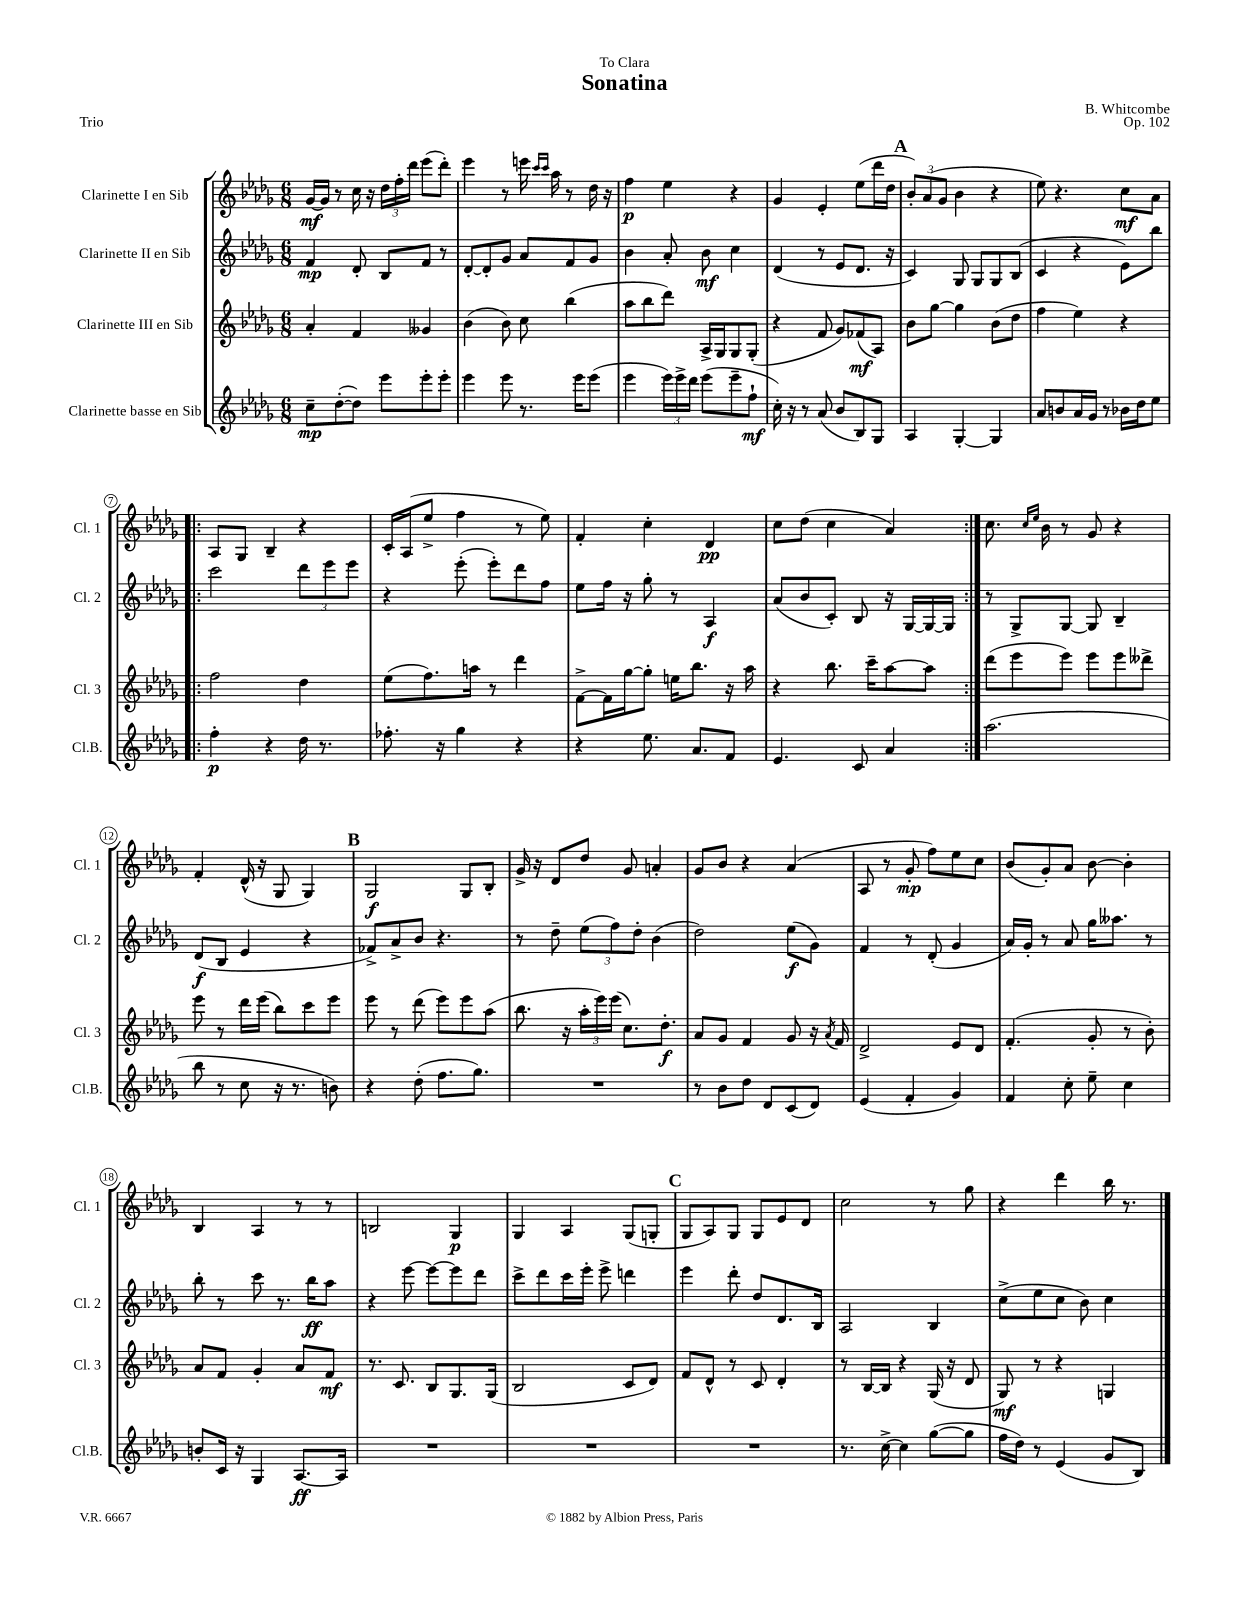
\header { title = "Sonatina" composer = "B. Whitcombe" dedication = "To Clara" opus = "Op. 102" piece = "Trio" }
<<
\new StaffGroup <<
\new Staff = "s0" \with { instrumentName = "Clarinette I en Sib" shortInstrumentName = "Cl. 1" } {
    \clef treble \key des \major \numericTimeSignature \time 6/8
    \autoBeamOff ges'16[~\mf ges'16] r8 c''16 r16 \tuplet 3/2 { des''16[ f''16-. des'''16] } ees'''8[( des'''8]-.) |
    ees'''4 r8 e'''16 \grace { c'''16[ c'''16] } aes''16 r8 des''16 r16 |
    f''4\p ees''4 r4 |
    ges'4 ees'4-. ees''8[( des'''16 des''16] |
    \mark \markup { \bold "A" } \tuplet 3/2 { bes'8[-.) aes'8( ges'8] } bes'4 r4 |
    ees''8) r4. c''8[\mf aes'8] |
    \repeat volta 2 { aes8[ ges8] bes4-- r4 |
    c'16[-. aes16( ees''8]-> f''4 r8 ees''8) |
    f'4-. c''4-. des'4\pp |
    c''8[ des''8]( c''4 aes'4) | }
    c''8. \grace { c''16[ ees''16] } bes'16 r8 ges'8 r4 |
    f'4-. des'16-^( r16 ges8 ges4) |
    \mark \markup { \bold "B" } ges2\f ges8[ bes8]-. |
    ges'16-> r16 des'8[ des''8] ges'8 a'4-. |
    ges'8[ bes'8] r4 aes'4( |
    aes8 r8 ges'8-.\mp f''8[) ees''8 c''8] |
    bes'8[( ges'8-.) aes'8] bes'8~ bes'4-. |
    bes4 aes4 r8 r8 |
    b2 ges4\p |
    ges4 aes4 ges8[( g8]-. |
    \mark \markup { \bold "C" } ges8[ aes8) ges8] ges8[ ees'8 des'8] |
    c''2 r8 ges''8 |
    r4 des'''4 bes''16 r8. \bar "|." |
}
\new Staff = "s1" \with { instrumentName = "Clarinette II en Sib" shortInstrumentName = "Cl. 2" } {
    \clef treble \key des \major \numericTimeSignature \time 6/8
    \autoBeamOff f'4\mp des'8-. bes8[ f'8] r8 |
    des'8[~-. des'8-. ges'8] aes'8[ f'8 ges'8] |
    bes'4 aes'8-. bes'8\mf c''4 |
    des'4( r8 ees'8[ des'8.] r16 |
    \mark \markup { \bold "A" } c'4) ges8 ges8[ ges8 bes8]( |
    c'4 r4 ees'8[) bes''8] |
    \repeat volta 2 { c'''2 \tuplet 3/2 { des'''8[ ees'''8 ees'''8] } |
    r4 ees'''8-.( ees'''8[-.) des'''8 f''8] |
    ees''8[ f''16] r16 ges''8-. r8 aes4\f |
    aes'8[( bes'8 c'8]-.) bes8 r16 ges16[~ ges16~ ges16] | }
    r8 ges8[-> ges8]~ ges8 bes4-- |
    des'8[\f( bes8] ees'4 r4 |
    \mark \markup { \bold "B" } fes'8[->) aes'8-> bes'8] r4. |
    r8 des''8-- \tuplet 3/2 { ees''8[( f''8) des''8]-. } bes'4( |
    des''2) ees''8[\f( ges'8]) |
    f'4 r8 des'8-.( ges'4 |
    aes'16[) ges'16]-. r8 aes'8 ges''16[ aeses''8.] r8 |
    bes''8-. r8 c'''8 r8. bes''16[\ff aes''8] |
    r4 ees'''8~ ees'''8[~ ees'''8 des'''8] |
    c'''8[-> des'''8 c'''16 ees'''16]-. ees'''8-> d'''4 |
    \mark \markup { \bold "C" } ees'''4 des'''8-. des''8[ des'8. bes16] |
    aes2 bes4 |
    c''8[->( ees''8 c''8] bes'8) c''4 \bar "|." |
}
\new Staff = "s2" \with { instrumentName = "Clarinette III en Sib" shortInstrumentName = "Cl. 3" } {
    \clef treble \key des \major \numericTimeSignature \time 6/8
    \autoBeamOff aes'4-. f'4 geses'4 |
    bes'4( bes'8) c''8 bes''4( |
    aes''8[ bes''8 des'''8]) aes16[-> ges16 ges8 ges8]-.( |
    r4 f'8 ges'8[) fes'8\mf( aes8]) |
    \mark \markup { \bold "A" } bes'8[ ges''8]~ ges''4 bes'8[( des''8] |
    f''4 ees''4) r4 |
    \repeat volta 2 { f''2 des''4 |
    ees''8[( f''8.) a''16] r8 des'''4 |
    f'8[~-> f'16 ges''16~ ges''8]-. e''16[ bes''8.] r16 aes''16 |
    r4 bes''8. c'''16[-- aes''8~ aes''8] | }
    des'''8[( ees'''8 ees'''8]) ees'''8[ ees'''8 deses'''8]-> |
    ees'''8 r8 des'''16[ ees'''16]( bes''8[) c'''8 ees'''8] |
    \mark \markup { \bold "B" } ees'''8 r8 des'''8( ees'''8[) ees'''8 aes''8]( |
    bes''8. r16 \tuplet 3/2 { aes''16[-. ees'''16) ees'''16]( } c''8.[) des''8.]-.\f |
    aes'8[ ges'8] f'4 ges'8 r16 \acciaccatura { aes'8 } f'16 |
    des'2-> ees'8[ des'8] |
    f'4.-.( ges'8-. r8 bes'8-.) |
    aes'8[ f'8] ges'4-. aes'8[ f'8]\mf |
    r8. c'8. bes8[ ges8. ges16]( |
    bes2 c'8[ des'8]) |
    \mark \markup { \bold "C" } f'8[ des'8]-^ r8 c'8 des'4-. |
    r8 bes16[~ bes16] r4 ges16( r16 des'8 |
    ges8\mf) r8 r4 g4 \bar "|." |
}
\new Staff = "s3" \with { instrumentName = "Clarinette basse en Sib" shortInstrumentName = "Cl.B." } {
    \clef treble \key des \major \numericTimeSignature \time 6/8
    \autoBeamOff c''8[--\mp des''8~-.( des''8]) ees'''8[ ees'''8-. ees'''8]-. |
    ees'''4 ees'''8 r8. ees'''16[ ees'''8]( |
    ees'''4 \tuplet 3/2 { ees'''16[) ees'''16-> des'''16] } ees'''8[( ees'''8-- f''8]-!\mf |
    c''16-.) r16 r8 aes'8( bes'8[ bes8) ges8] |
    \mark \markup { \bold "A" } aes4 ges4~-. ges4 |
    aes'8[ b'8 aes'16 ges'16] r8 bes'16[ des''16 ees''8] |
    \repeat volta 2 { f''4-.\p r4 des''16 r8. |
    fes''8.-. r16 ges''4 r4 |
    r4 ees''8. aes'8.[ f'8] |
    ees'4. c'8 aes'4 | }
    aes''2.( |
    bes''8 r8 c''8 r16 r8. b'8) |
    \mark \markup { \bold "B" } r4 des''8-.( f''8.[ ges''8.]) |
    R2. |
    r8 bes'8[ des''8] des'8[ c'8( des'8]) |
    ees'4( f'4-. ges'4) |
    f'4 c''8-. ees''8-- c''4 |
    b'8[-. c'16] r16 ges4 aes8.[~\ff aes16] |
    R2. |
    R2. |
    \mark \markup { \bold "C" } R2. |
    r8. c''16~-> c''4 ges''8[~( ges''8] |
    f''16[ des''16]) r8 ees'4( ges'8[ bes8]) \bar "|." |
}
>>
>>
\layout { \context { \Score \override BarNumber.stencil = #(make-stencil-circler 0.1 0.3 ly:text-interface::print) } }
